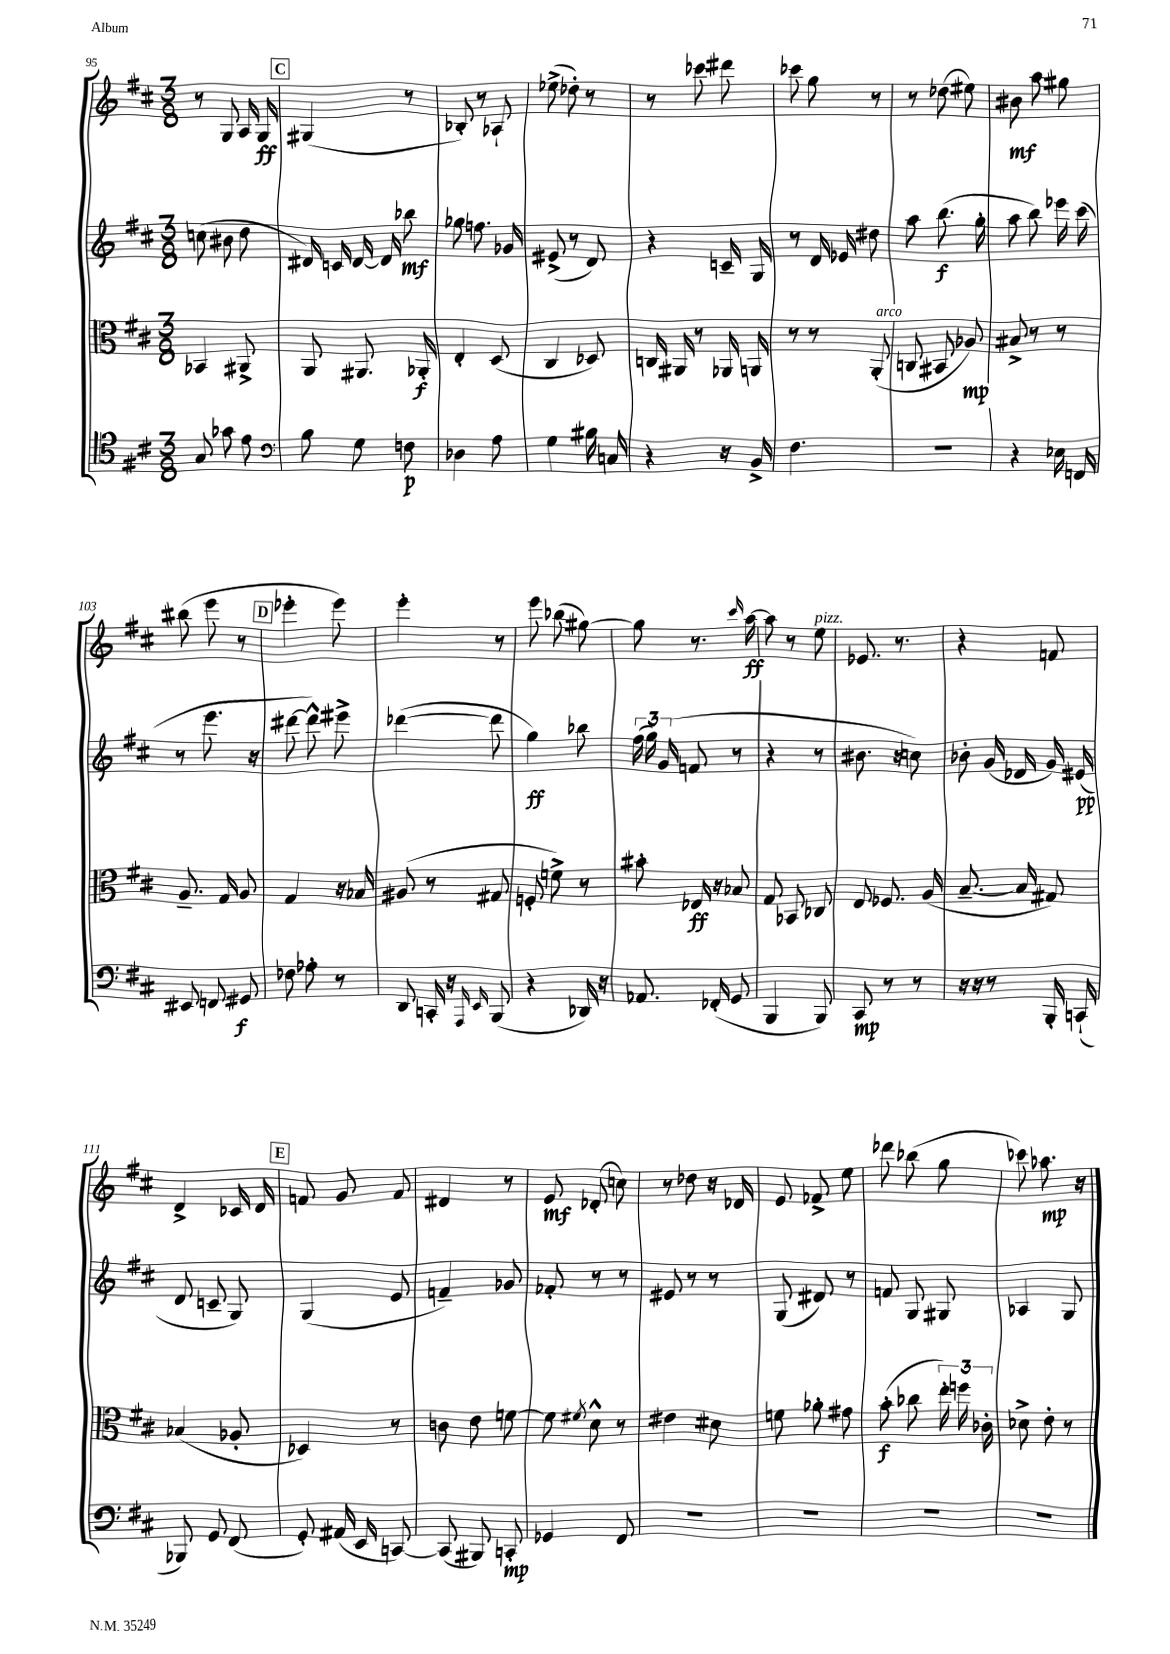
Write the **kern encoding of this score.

**kern	**kern	**kern	**kern
*staff4	*staff3	*staff2	*staff1
*clefC4	*clefC3	*clefG2	*clefG2
*k[f#c#]	*k[f#c#]	*k[f#c#]	*k[f#c#]
*M3/8	*M3/8	*M3/8	*M3/8
8G	4BB-	(8cc	8r
8g-	.	8b#	8G
8e	8AA#^	8dd	16A
.	.	.	16G
=	=	=	=
*clefF4	*	*	*
8B	8AA	16d#)	(4G#
.	.	16c	.
8G	8.AA#	[16d#	.
.	.	16d#]	.
8F	.	8bb-	8r
.	16AA-'	.	.
=	=	=	=
4D-	4E'	8gg-	8B-')
.	.	8.ff	8r
8A	(8D	.	8A-`
.	.	16g-	.
=	=	=	=
4G	4C#	(8e#^	(8ee-^
.	.	8r	8dd-')
16B#	8D-)	8d)	8r
16C	.	.	.
=	=	=	=
4r	16C	4r	8r
.	16AA#	.	.
.	8r	.	8ccc-
16r	16AA-	16c~	8ddd#
16BB^	16AA	16G	.
=	=	=	=
4.F#	8r	8r	8ccc-
.	8r	16d	8gg
.	.	16e-	.
.	(8AA'	8dd#	8r
=	=	=	=
4.r	8C	8aa	8r
.	8BB#	(8.bb	(8dd-
.	8A-)	.	8ee#)
.	.	16gg'	.
=	=	=	=
4r	8B#^	8aa	8b#
.	8r	8bb)	8aa
16E-	8r	16eee-	8gg#
16FF	.	(16ccc#	.
=	=	=	=
8EE#	8.A~	8r	(8bb#
8FF	.	8.eee	8eee
.	16G	.	.
8GG#	8A	.	8r
.	.	16r	.
=	=	=	=
8F-	4G	[8ddd#	4eee-'
8A-'	.	8ddd#^^])	.
8r	16r	8eee#^	8eee-)
.	16B-	.	.
=	=	=	=
8DD	(8A#	([4ddd-	4eee'
16CC'	8r	.	.
16r	.	.	.
16qqAAA	.	.	.
16qqEE	.	.	.
(8BBB	8G#	8ddd-]	8r
=	=	=	=
4r	8F'	4gg)	8eee
.	8f^)	.	(8bb-
16DD-)	8r	8bb-	[8gg#)
16r	.	.	.
=	=	=	=
8.AA-	8b#'	(24ff#	8gg#]
.	.	24gg)	.
.	.	(24g	.
.	16E-	8f	8.r
(16FF-'	16r	.	.
8GG	8B-	8r	.
.	.	.	16qqccc#
.	.	.	[16aa
=	=	=	=
4BBB	8G	4r	8aa]
.	8BB-	.	8r
8BBB)	8C-	8r	8ee
=	=	=	=
8CC#	8E	8.b#	8.e-
8r	8.F-	.	.
.	.	16r	8.r
8r	.	8cc)	.
.	(16A	.	.
=	=	=	=
16r	[8.B~	8b-'	4r
16r	.	.	.
8r	.	(16g	.
.	16B]	16d-	.
16BBB'	8G#)	16g)	8f
(16CC`	.	(16e#	.
=	=	=	=
8BBB-)	(4B-	8d	4d^
8GG	.	8c~	.
(8FF#	8A-'	8G)	16c-
.	.	.	16d
=	=	=	=
8GG')	4D-)	(4G	8f
(16AA#	.	.	8g
16EE	.	.	.
[8CC)	8r	8e	8f
=	=	=	=
(8CC]	8c	4f~)	4d#
8BBB#)	8e	.	.
8CC'	[8f	8g-	8r
=	=	=	=
4GG-	8f]	8f-'	8e
.	8qf#	.	.
.	8d^^	8r	(8d-'
8FF#	8r	8r	8cc)
=	=	=	=
4.r	4e#	8e#	8r
.	.	8r	8dd-
.	8d#	8r	16r
.	.	.	16d-
=	=	=	=
4.r	8f	(8G	8e
.	8a-'	8d#)	8f-^
.	8g#	8r	8ee
=	=	=	=
4.r	(8b'	8f	8ddd-
.	8cc-	8G	(8bb-
.	24ee')	8G#	8gg
.	24ff	.	.
.	24c-'	.	.
=	=	=	=
4.r	8d-^	4A-	8ccc-)
.	8e'	.	8.aa-
.	8r	8G	.
.	.	.	16r
==	==	==	==
*-	*-	*-	*-
